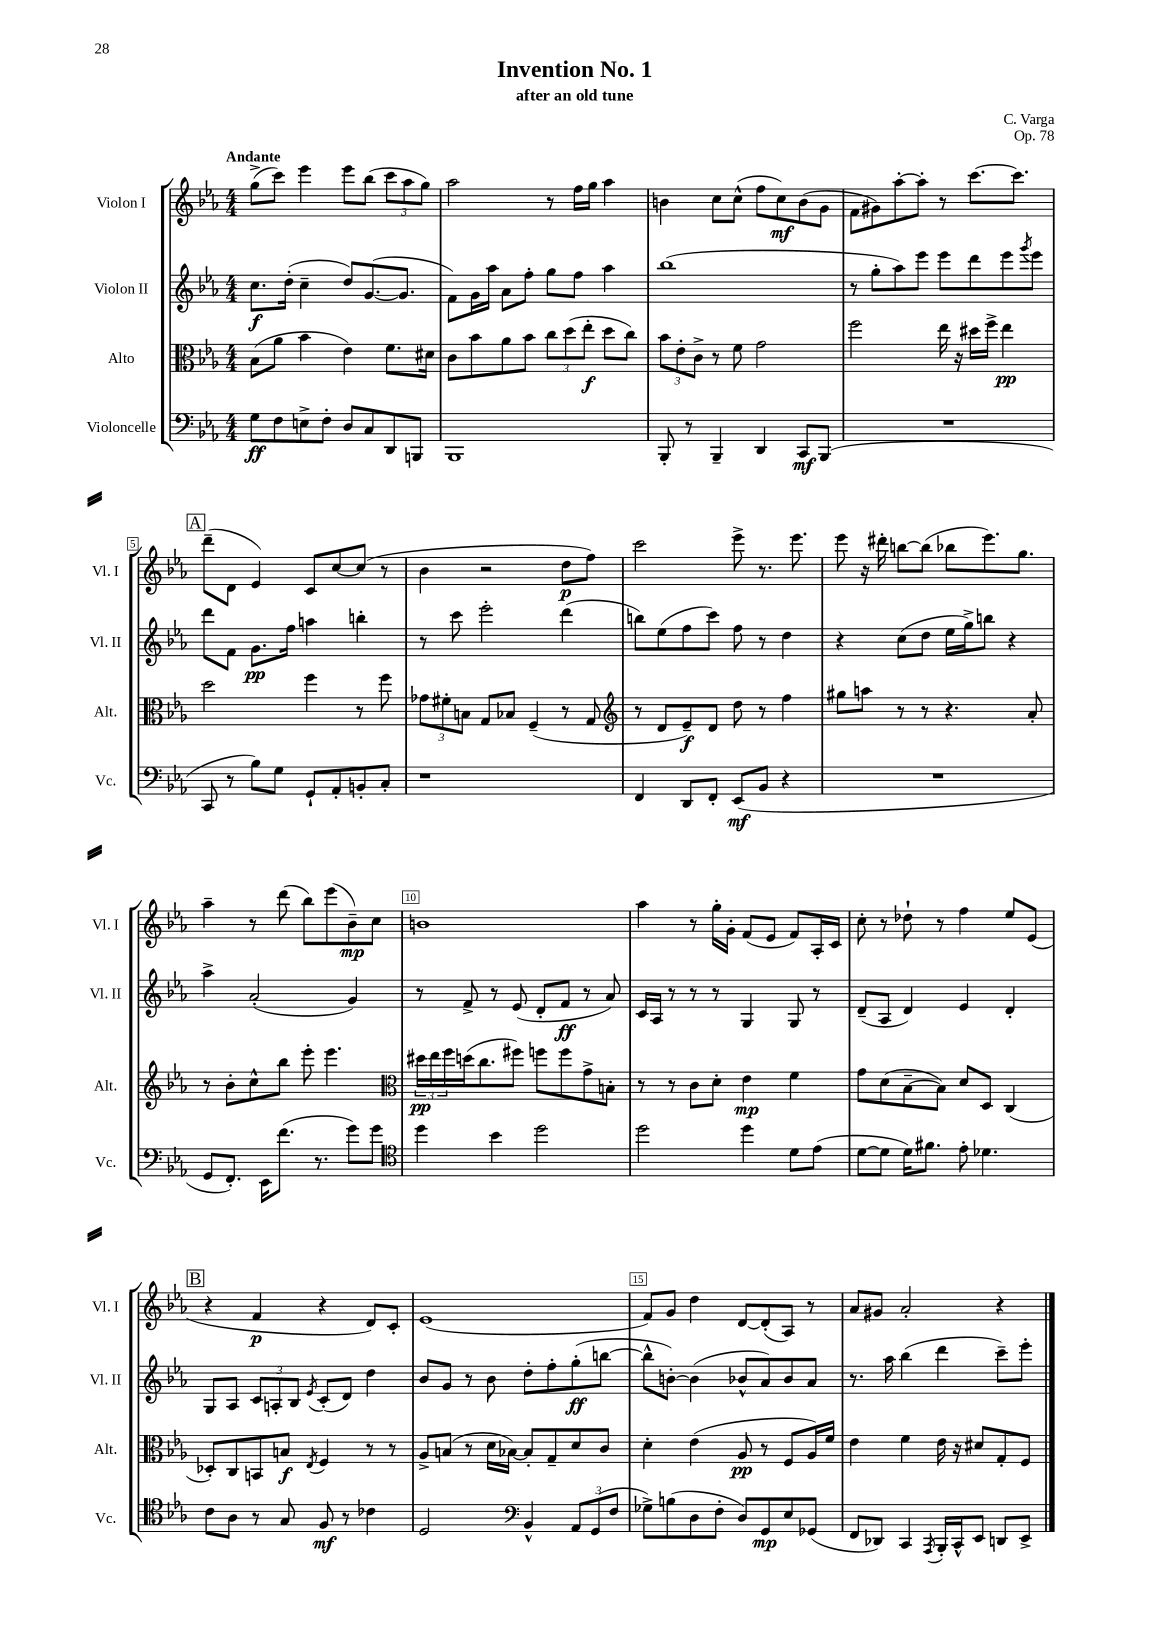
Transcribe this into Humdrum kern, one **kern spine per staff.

**kern	**kern	**kern	**kern
*staff4	*staff3	*staff2	*staff1
*clefF4	*clefC3	*clefG2	*clefG2
*k[b-e-a-]	*k[b-e-a-]	*k[b-e-a-]	*k[b-e-a-]
*M4/4	*M4/4	*M4/4	*M4/4
8G	(8B-	8.cc	(8gg^
8F	8a-	.	8ccc)
.	.	(16dd'	.
8E^	4b-	4cc~	4eee-
8F'	.	.	.
8D	4e-)	8dd)	8eee-
8C	.	([8.g	(8bb-
8DD	8.f	.	12ccc
.	.	8.g]	.
.	.	.	12aa-
8BBB	.	.	.
.	.	.	12gg)
.	16d#	.	.
=	=	=	=
1BBB-	8c	8f)	2aa-
.	8b-	16g	.
.	.	16aa-	.
.	8a-	8a-	.
.	8b-	8ff'	.
.	12cc	8gg	8r
.	(12dd	.	.
.	.	8ff	16ff
.	12ee-'	.	.
.	.	.	16gg
.	8dd	4aa-	4aa-
.	8cc)	.	.
=	=	=	=
8BBB-'	12b-	(1bb-	4b
.	12e-'	.	.
8r	.	.	.
.	12c^	.	.
4BBB-~	8r	.	8cc
.	8f	.	(8cc^^
4DD	2g	.	8ff
.	.	.	8cc)
8CC	.	.	(8b
(8BBB-	.	.	8g
=	=	=	=
1r	2ff	8r	8f
.	.	8gg'	8g#)
.	.	8aa-)	[8aa-'
.	.	8eee-	8aa-']
.	16ee-	8eee-	8r
.	16r	.	.
.	16dd#	8ddd	[8.ccc
.	16ff^	.	.
.	4ee-	8eee-	.
.	.	.	8.ccc]
.	.	8qggg	.
.	.	8eee-	.
=	=	=	=
8CC	2dd	8ddd	(8ddd~
8r	.	8f	8d
8B-)	.	8.g	4e-)
8G	.	.	.
.	.	16ff	.
8GG`	4ff	4aa	8c
8AA-'	.	.	[8cc
8BB'	8r	4bb'	(8cc]
8C'	8ff	.	8r
=	=	=	=
1r	12g-	8r	4b-
.	12f#'	.	.
.	.	8ccc	.
.	12B	.	.
.	8G	2eee-'	2r
.	8B-	.	.
.	(4F~	.	.
.	8r	(4ddd	8dd
.	8G	.	8ff)
=	=	=	=
*	*clefG2	*	*
4FF	8r	8bb)	2ccc
.	8d	(8ee-	.
8DD	8e-~)	8ff	.
8FF'	8d	8ccc)	.
(8EE-	8dd	8ff	8eee-^
8BB-	8r	8r	8.r
4r	4ff	4dd	.
.	.	.	8.eee-
=	=	=	=
1r	8gg#	4r	8eee-
.	8aa	.	16r
.	.	.	16ddd#'
.	8r	(8cc	[8bb
.	8r	8dd	(8bb]
.	4.r	16ee-	8bb-
.	.	16gg^)	.
.	.	8bb	8.eee-)
.	.	4r	.
.	.	.	8.gg
.	8a-'	.	.
=	=	=	=
8GG	8r	4aa-^	4aa-~
8.FF')	8b-'	.	.
.	8cc^^	(2a-'	8r
16EE-	.	.	.
(8.f	8bb-	.	(8ddd
.	8eee-'	.	8bb-)
8.r	.	.	.
.	4.eee-	.	(8eee-
8g)	.	4g)	8b-~)
8g	.	.	8cc
=	=	=	=
*clefC4	*clefC3	*	*
4dd	24dd#	8r	1b
.	24ee-	.	.
.	24ff	.	.
.	(16dd	8f^	.
.	8.cc	.	.
4b-	.	8r	.
.	8ff#)	(8e-	.
2dd	8ff	8d'	.
.	8ff	8f	.
.	8g^	8r	.
.	8B'	8a-)	.
=	=	=	=
2dd	8r	16c	4aa-
.	.	16A-	.
.	8r	8r	.
.	8c	8r	8r
.	8d'	8r	16gg'
.	.	.	16g'
4dd	4e-	4G	(8f
.	.	.	8e-
8d	4f	8G	8f)
(8e-	.	8r	16A-'
.	.	.	16c
=	=	=	=
[8d	8g	(8d~	8cc'
8d]	(8d	8A-	8r
16d)	[8B-~	4d)	8dd-`
8.f#	.	.	.
.	8B-])	.	8r
8e-'	8d	4e-	4ff
4.d-	8D	.	.
.	(4C	4d'	8ee-
.	.	.	(8e-
=	=	=	=
8c	8D-')	8G	4r
8A-	8C	8A-	.
8r	8BB	12c	4f
.	.	12A'	.
8G	8B	.	.
.	.	12B-	.
.	8qE-	8qe-	.
8F	4F	(8c'	4r
8r	.	8d)	.
4c-	8r	4dd	8d)
.	8r	.	8c'
=	=	=	=
2D	8A-^	8b-	(1e-
.	(8B	8g	.
.	8r	8r	.
.	16d	8b-	.
.	[16B-)	.	.
*clefF4	*	*	*
4BB-^^	8B-']	8dd'	.
.	8G~	8ff'	.
12AA-	8d	(8gg'	.
(12GG	.	.	.
.	8c	[8bb	.
12F	.	.	.
=	=	=	=
8G-^)	4d'	8bb^^]	8f)
(8B	.	[8b')	8g
8D	(4e-	(4b]	4dd
8F'	.	.	.
8D)	8A-	8b-^^	[8d
8GG	8r	8a-)	(8d']
8E-	8F	8b-	8A-)
(8GG-	16A-)	8a-	8r
.	16f	.	.
=	=	=	=
8FF	4e-	8.r	8a-
8DD-)	.	.	8g#
.	.	16aa-	.
4CC	4f	(4bb-	2a-'
8qAAA-	.	.	.
16BBB-'	16e-	4ddd	.
16CC^^	16r	.	.
8EE-	8d#	.	.
8DD	8G'	8ccc~)	4r
8EE-^	8F	8eee-'	.
==	==	==	==
*-	*-	*-	*-
